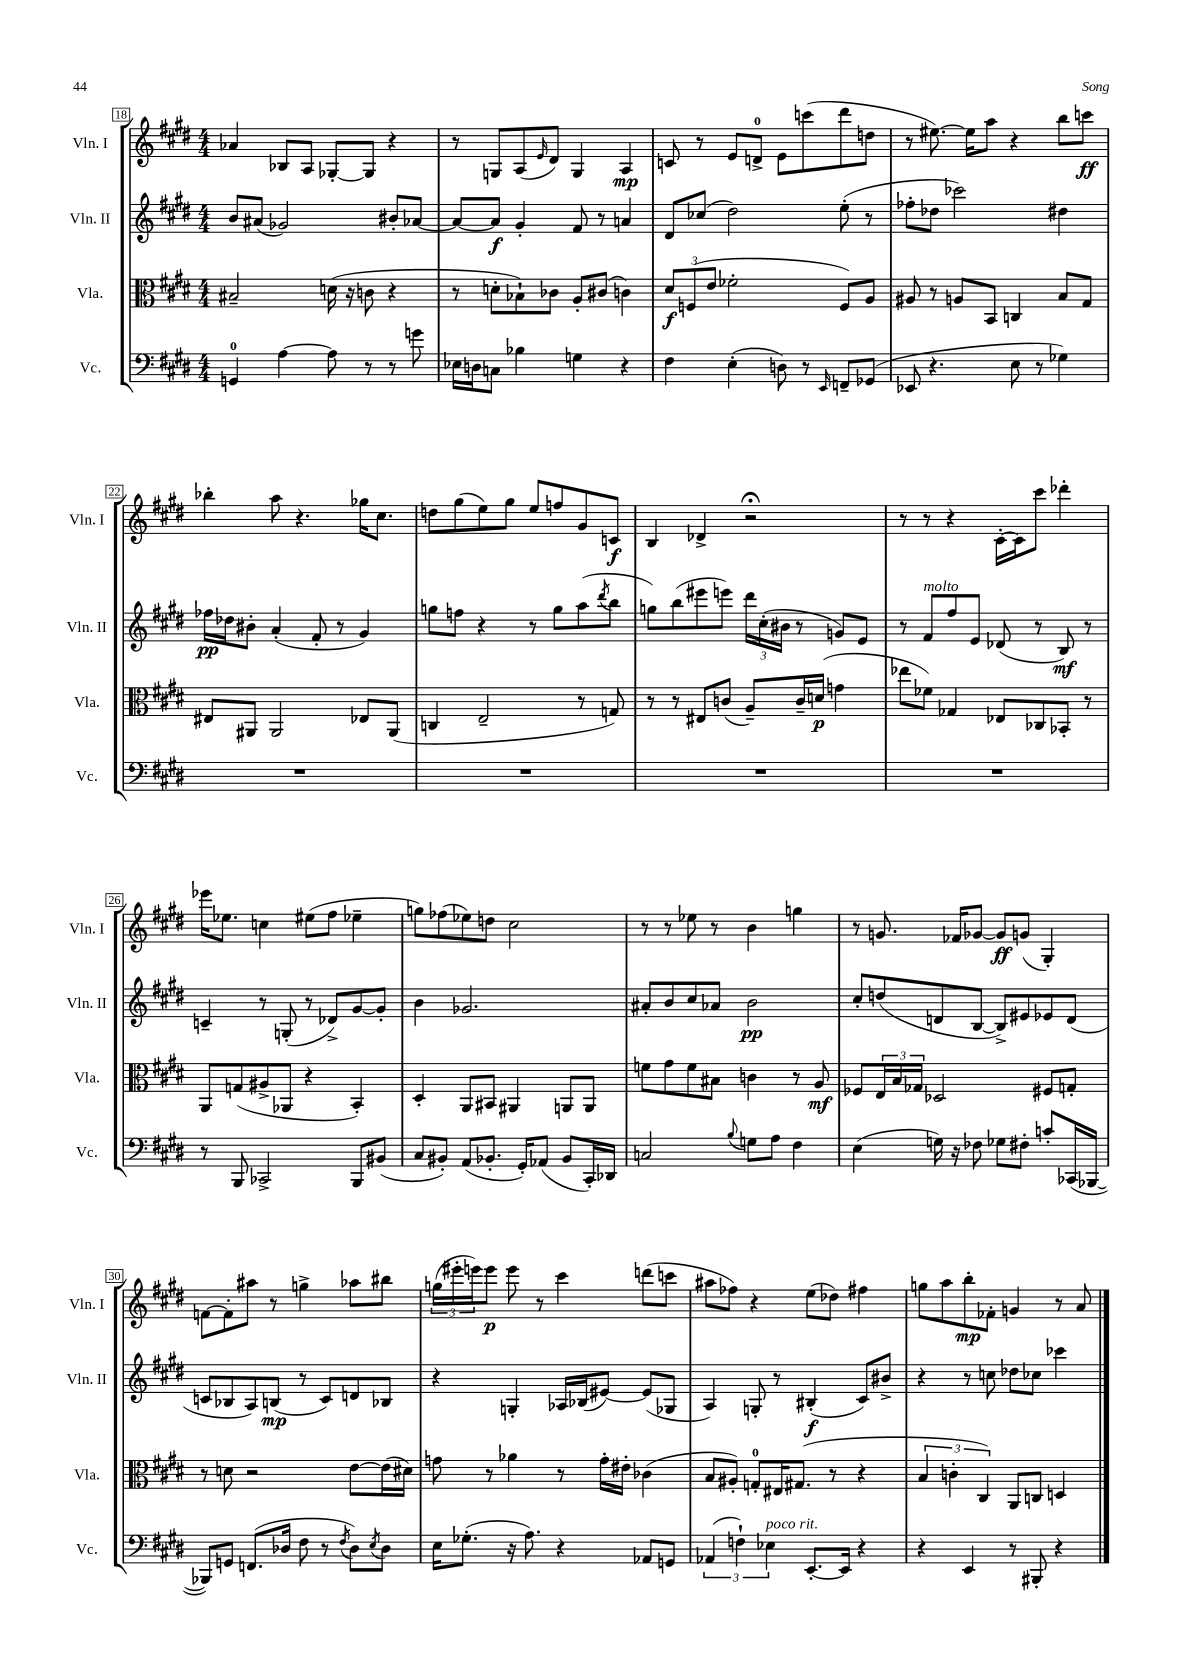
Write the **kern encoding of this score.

**kern	**kern	**dynam	**kern	**dynam	**kern	**dynam
*part4	*part3	*part3	*part2	*part2	*part1	*part1
*staff4	*staff3	*staff3	*staff2	*staff2	*staff1	*staff1
*I"Vc.	*I"Vla.	*	*I"Vln. II	*	*I"Vln. I	*
*I'Vc.	*I'Vla.	*	*I'Vln. II	*	*I'Vln. I	*
*clefF4	*clefC3	*	*clefG2	*	*clefG2	*
*k[f#c#g#d#]	*k[f#c#g#d#]	*	*k[f#c#g#d#]	*	*k[f#c#g#d#]	*
*M4/4	*M4/4	*	*M4/4	*	*M4/4	*
=18	=18	=18	=18	=18	=18	=18
4GGn/	2B#X~/	.	8b/L	.	4a-X/	.
.	.	.	(8a#X/J	.	.	.
[4A\	.	.	2g-X/)	.	8B-X/L	.
.	.	.	.	.	8A/J	.
8A\]	(16dn\	.	.	.	[8G-X'/L	.
.	16r	.	.	.	.	.
8r	8cn\	.	.	.	8G-/J]	.
8r	4r	.	8b#X'/L	.	4r	.
8gn\	.	.	[8a-X/J	.	.	.
=19	=19	=19	=19	=19	=19	=19
16E-X\LL	8r	.	8a-/L_	.	8r	.
16Dn\J	.	.	.	.	.	.
8Cn\J	8dn'\L	.	8a-/J]	f	8Gn/L	.
4B-X\	8B-X`\)	.	4g#'/	.	(8A/	.
.	.	.	.	.	16qqe/	.
.	8c-X\J	.	.	.	8d#/J)	.
4Gn\	8A'/L	.	8f#/	.	4G/	.
.	(8c#X/J	.	8r	.	.	.
4r	4cn\)	.	4an/	.	4A/	mp
=20	=20	=20	=20	=20	=20	=20
4F#\	12d#/L	f	8d#/L	.	8cn/	.
.	(12Fn/	.	.	.	.	.
.	.	.	(8cc-X/J	.	8r	.
.	12e/J	.	.	.	.	.
(4E'\	2f-X'\	.	2dd#\)	.	8e/L	.
.	.	.	.	.	8dn^/J	.
8Dn\)	.	.	.	.	8e\L	.
8r	.	.	.	.	(8cccn\	.
16qqEE/	.	.	.	.	.	.
8FFn~/L	8F/L)	.	(8ee'\	.	8ddd#\	.
(8GG-X/J	8A/J	.	8r	.	8ddn\J	.
=21	=21	=21	=21	=21	=21	=21
8EE-X/	8A#X/	.	8ff-X'\L	.	8r	.
4.r	8r	.	8dd-X\J	.	[8.ee#X\)	.
.	8An/L	.	2ccc-X\)	.	.	.
.	.	.	.	.	16ee#\KL]	.
.	8BB/J	.	.	.	8aa\J	.
8E\	4Cn/	.	.	.	4r	.
8r	.	.	.	.	.	.
4G-X\)	8B/L	.	4dd#X\	.	8bb\L	.
.	8G#/J	.	.	.	8cccn\J	ff
!!LO:LB:g=z
=22	=22	=22	=22	=22	=22	=22
1r	8E#X/L	.	16ff-X\LL	pp	4bb-X'\	.
.	.	.	16dd-X\J	.	.	.
.	8AA#X/J	.	8b#X'\J	.	.	.
.	2AA#/	.	(4a'/	.	8aa\	.
.	.	.	.	.	4.r	.
.	.	.	8f#'/	.	.	.
.	.	.	8r	.	.	.
.	8E-X/L	.	4g#/)	.	16gg-X\KL	.
.	.	.	.	.	8.cc#\J	.
.	(8AA#/J	.	.	.	.	.
=23	=23	=23	=23	=23	=23	=23
1r	4Cn/	.	8ggn\L	.	8ddn\L	.
.	.	.	8ffn\J	.	(8gg#\	.
.	2E~/	.	4r	.	8ee\)	.
.	.	.	.	.	8gg#\J	.
.	.	.	8r	.	8ee/L	.
.	.	.	8gg\L	.	8ffn/	.
.	8r	.	(8aa\	.	8g#/	.
.	.	.	8qddd#/	.	.	.
.	8Gn/)	.	8bb\J	.	8cn/J	f
=24	=24	=24	=24	=24	=24	=24
1r	8r	.	8ggn\L)	.	4B/	.
.	8r	.	(8bb\	.	.	.
.	8E#X/L	.	8eee#X\	.	4d-X^/	.
.	(8cn/J	.	8eeen\J)	.	.	.
.	8A~/L)	.	24ddd#\LL	.	2r;<	.
.	.	.	(24cc#'\	.	.	.
.	.	.	24b#X\JJ	.	.	.
.	16c~/L	.	8r	.	.	.
.	(16dn/JJ	p	.	.	.	.
.	4gn\	.	8gn/L)	.	.	.
.	.	.	8e/J	.	.	.
=25	=25	=25	=25	=25	=25	=25
1r	8ee-X\L	.	8r	.	8r	.
!	!	!	!LO:TX:a:i:t=molto	!	!	!
.	8f-X\J)	.	8f#/L	.	8r	.
.	4G-X/	.	8ff#/	.	4r	.
.	.	.	8e/J	.	.	.
.	8E-X/L	.	(8d-X/	.	[16c#'\LL	.
.	.	.	.	.	16c#\J]	.
.	8C-X/	.	8r	.	8ccc#\J	.
.	8BB-X'/J	.	8B/)	mf	4ddd-X'\	.
.	8r	.	8r	.	.	.
!!LO:LB:g=z
=26	=26	=26	=26	=26	=26	=26
8r	8AA/L	.	4cn~/	.	16eee-X\KL	.
.	.	.	.	.	8.ee-X\J	.
8BBB/	(8Gn/	.	.	.	.	.
2CC-X^/	8A#X^/	.	8r	.	4ccn\	.
.	8AA-X/J	.	(8Gn'/	.	.	.
.	4r	.	8r	.	(8ee#X\L	.
.	.	.	8d-X^/L)	.	8ff#\J	.
8BBB/L	4BB'/)	.	[8g#/	.	4ee-X~\	.
(8BB#X/J	.	.	8g#'/J]	.	.	.
=27	=27	=27	=27	=27	=27	=27
8C#/L	4D#'/	.	4b\	.	8ggn\L)	.
8BB#X'/J)	.	.	.	.	(8ff-X\	.
(8AA/L	8AA/L	.	2.g-X/	.	8ee-X\)	.
8.BB-X'/J	8BB#X/J	.	.	.	8ddn\J	.
.	4AA#X/	.	.	.	2cc#\	.
16GG#'/KL)	.	.	.	.	.	.
(8AA-X/J	.	.	.	.	.	.
8BB-/L	8AAn/L	.	.	.	.	.
16CC#'/L)	8AA/J	.	.	.	.	.
16DD-X/JJ	.	.	.	.	.	.
=28	=28	=28	=28	=28	=28	=28
2Cn/	8fn\L	.	8a#X'/L	.	8r	.
.	8g#\	.	8b/	.	8r	.
.	8f\	.	8cc#/	.	8ee-X\	.
.	8B#X\J	.	8a-X/J	.	8r	.
8qqB/	.	.	.	.	.	.
8Gn\L	4cn\	.	2b\	pp	4b\	.
8A\J	.	.	.	.	.	.
4F#\	8r	.	.	.	4ggn\	.
.	8A/	mf	.	.	.	.
=29	=29	=29	=29	=29	=29	=29
(4E\	8F-X/L	.	8cc#'/L	.	8r	.
.	24E/L	.	(8ddn/	.	8.gn/	.
.	24B/	.	.	.	.	.
.	24G-X/JJ	.	.	.	.	.
16Gn\)	2D-X/	.	8dn/	.	.	.
16r	.	.	.	.	16f-X/KL	.
8F-X\	.	.	[8B/J	.	[8g-X/J	.
8G-X\L	.	.	8B^/L])	.	8g-/L]	ff
8F#X'\J	.	.	8e#X/	.	(8gn/J	.
8cn'/L	8F#X/L	.	8e-X/	.	4G#'/)	.
(16CC-X/L	8Gn'/J	.	(8d/J	.	.	.
[16BBB-X/JJ	.	.	.	.	.	.
!!LO:LB:g=z
=30	=30	=30	=30	=30	=30	=30
8BBB-X/L])	8r	.	8cn/L	.	[8fn\L	.
8GGn/J	8dn\	.	8B-X/	.	8f'\]	.
(8.FFn/L	2r	.	8A/)	.	8aa#X\J	.
.	.	.	(8Bn/J	mp	8r	.
16D-X/Jk	.	.	.	.	.	.
8F#\	.	.	8r	.	4ggn^\	.
8r	.	.	8c/L)	.	.	.
8qF#/	.	.	.	.	.	.
8D-\L)	[8e\L	.	8dn/	.	8aa-X\L	.
8qE/	.	.	.	.	.	.
8D-\J	(16e\L]	.	8B-X/J	.	8bb#X\J	.
.	16d#X\JJ)	.	.	.	.	.
=31	=31	=31	=31	=31	=31	=31
16E\KL	8gn\	.	4r	.	(24ggn\LL	.
.	.	.	.	.	24eee#X'\	.
(8.G-X'\J	.	.	.	.	.	.
.	.	.	.	.	24eeen\J)	.
.	8r	.	.	.	8eee\J	p
16r	4a-X\	.	4Gn'/	.	8eee\	.
8.A\)	.	.	.	.	.	.
.	.	.	.	.	8r	.
4r	8r	.	16A-X/LL	.	4ccc#\	.
.	.	.	(16B-X/J	.	.	.
.	16g'\LL	.	[8e#X/J)	.	.	.
.	16e#X'\JJ	.	.	.	.	.
8AA-X/L	(4c-X\	.	(8e#/L]	.	(8dddn\L	.
8GGn/J	.	.	8G-X/J	.	8cccn\J	.
=32	=32	=32	=32	=32	=32	=32
(6AA-X/	8B/L	.	4A/)	.	8aa#X\L	.
.	8A#X'/J)	.	.	.	8ff-X\J)	.
6Fn`\)	.	.	.	.	.	.
.	8Gn'/L	.	8Gn'/	.	4r	.
!LO:TX:a:i:t=poco rit.	!	!	!	!	!	!
6E-X\	.	.	.	.	.	.
.	16E#X/K	.	8r	.	.	.
.	(8.G#X/J	.	.	.	.	.
[8.EE'/L	.	.	(4B#X'/	f	(8ee\L	.
.	8r	.	.	.	8dd-X\J)	.
16EE/Jk]	.	.	.	.	.	.
4r	4r	.	8c#/L)	.	4ff#X\	.
.	.	.	8b#X^/J	.	.	.
=33	=33	=33	=33	=33	=33	=33
4r	6B/	.	4r	.	8ggn\L	.
.	.	.	.	.	8aa\	.
.	6cn'\	.	.	.	.	.
4EE/	.	.	8r	.	8bb'\	mp
.	6C#/)	.	.	.	.	.
.	.	.	8ccn\	.	8f-X'\J	.
8r	8AA/L	.	8dd-X\L	.	4gn/	.
8BBB#X'/	8Cn/J	.	8cc-X\J	.	.	.
4r	4Dn/	.	4ccc-X\	.	8r	.
.	.	.	.	.	8a/	.
==	==	==	==	==	==	==
*-	*-	*-	*-	*-	*-	*-
